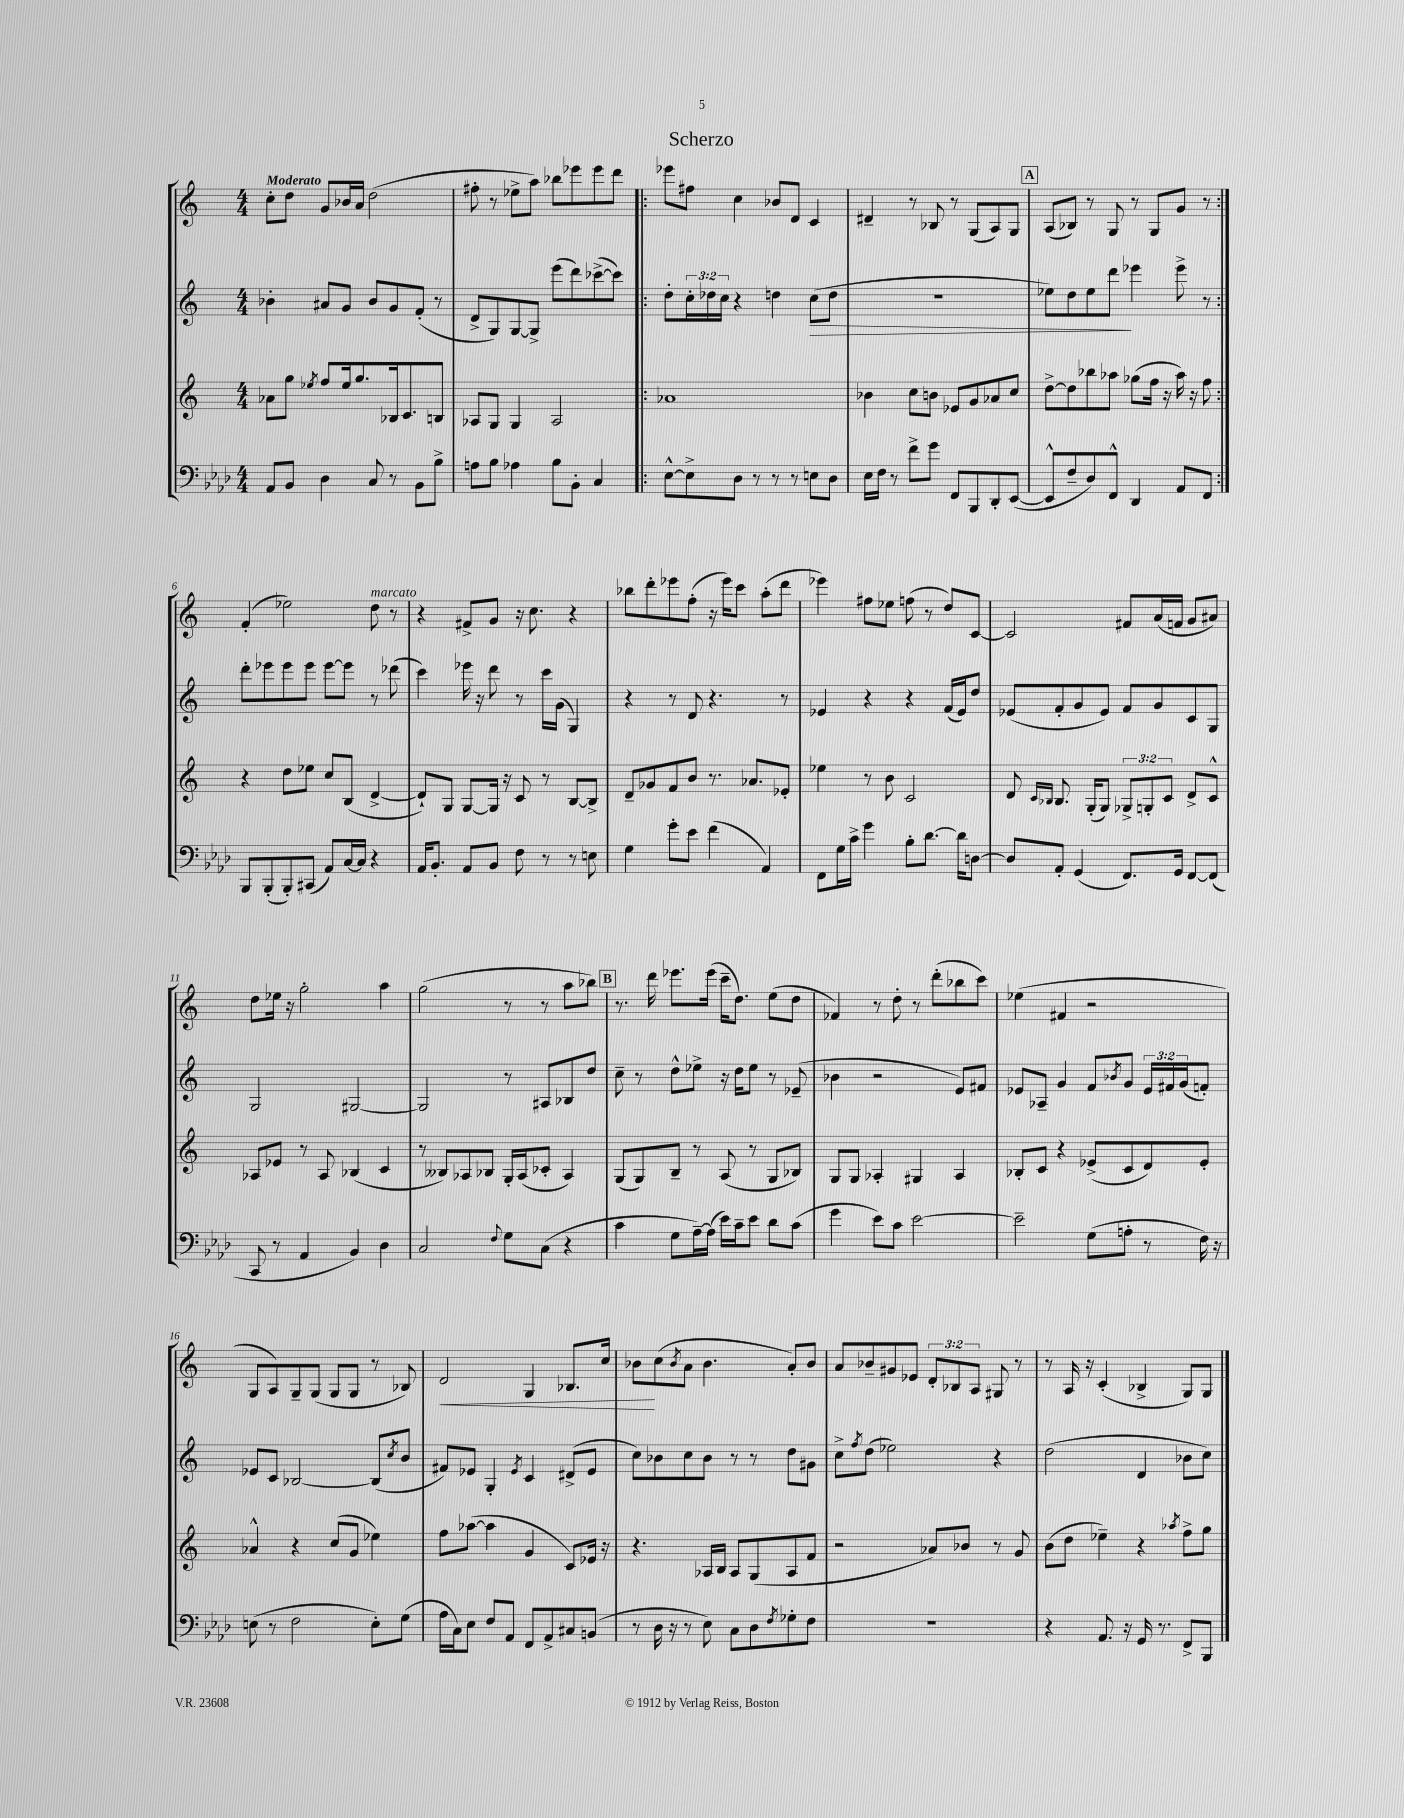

**kern	**kern	**kern	**kern
*staff4	*staff3	*staff2	*staff1
*clefF4	*clefG2	*clefG2	*clefG2
*k[b-e-a-d-]	*k[]	*k[]	*k[]
*M4/4	*M4/4	*M4/4	*M4/4
8AA-	8a-	4b-'	8cc'
8BB-	8gg	.	8dd
.	8qee-	.	.
4D-	8ff	8a#	8g
.	16ee-	8g	16b-
.	8.gg	.	16a
8C	.	8b-	(2dd
8r	16B-	8g	.
.	8.c	.	.
8BB-	.	(8f'	.
8B-^	8B	8r	.
=	=	=	=
8A	8A-	8d^	8ff#'
8B-	8G	8G)	8r
4A-	4G	[8G	8ee-^
.	.	8G^]	8aa)
8B-	2A-	(8eee	8bb-
8BB-'	.	8ddd)	8eee-
4C	.	([8ccc-^	8eee-
.	.	8ccc-])	8ddd
=!|:	=!|:	=!|:	=!|:
[8E-^^	1a-	8dd'	8eee-
8E-^]	.	24cc'	8ff#
.	.	24dd-	.
.	.	24cc	.
8D-	.	4r	4cc
8r	.	.	.
8r	.	4dd	8b-
8r	.	.	8d
8E	.	(8cc	4c
8D-	.	8dd	.
=	=	=	=
16E-	4b-	1r	4d#~
16F	.	.	.
8r	.	.	.
8f^	8cc	.	8r
8g	8b	.	8B-
8FF	8e-	.	8r
8BBB-	8g	.	(8G
8DD-'	8a-	.	8A)
([8EE-	8cc	.	8G
=	=	=	=
8EE-^^]	[8dd^	8ee-)	(8A
8F~	8dd]	8dd	8B-)
8D-)	8bb-	8ee-	8r
8FF^^	8aa-	8ddd	8G
4DD-	(8gg-	4eee-	8r
.	16ff	.	8G
.	16r	.	.
8AA-	16aa-)	8eee-^	8g
.	16r	.	.
8FF	8ff	8r	8r
=:|!	=:|!	=:|!	=:|!
8BBB-	4r	8ddd'	(4f'
(8BBB-'	.	8eee-	.
8BBB-')	8dd	8eee-	2ee-)
(8CC#	8ee-	8eee-	.
8AA-)	8cc	[8eee-	.
[16C	(8B	8eee-]	.
16C]	.	.	.
4r	[4d^	8r	8dd
.	.	(8ddd-	8r
=	=	=	=
16AA-	8d`])	4ccc)	4r
8.BB-'	.	.	.
.	8G	.	.
8AA-	[8G	16eee-	8f#^
.	.	16r	.
8BB-	16G]	8ddd	8g
.	16r	.	.
8F	8c	8r	16r
.	.	.	8.cc
8r	8r	16ccc	.
.	.	(16g	.
8r	[8B	4G)	4r
8E	8B^]	.	.
=	=	=	=
4G	8d~	4r	8bb-
.	8g-	.	8ddd'
8g'	8f	8r	8eee-
8e-	8b	8d	(8ff'
(4f	8.r	4.r	16r
.	.	.	16eee-)
.	.	.	8ccc
.	8.a-	.	.
4AA-)	.	.	(8aa'
.	8e-'	8r	8ddd
=	=	=	=
8FF	4ee-	4e-	4eee-)
16G	.	.	.
16c^	.	.	.
4g	8r	4r	8ff#
.	8b	.	8ee-
8B-'	2c	4r	(8ff
[8.d-	.	.	8r
.	.	(16f	8dd)
16d-]	.	16e-)	.
[8D	.	8dd	[8c
=	=	=	=
8D]	8d	(8e-	2c]
.	16qqc	.	.
.	16qqB-	.	.
8AA-'	8.B-	8f'	.
(4GG	.	8g	.
.	(16G'	.	.
.	8G)	8e-)	.
8.FF)	12G-^	8f	8f#
.	12G'	.	.
.	.	8g	(16a
.	12c	.	.
16GG	.	.	16f
[8FF	8d^	8c	8g
(8FF]	8c^^	8G	8a#)
=	=	=	=
8CC	8A-	2G	8dd
8r	8e-	.	16ee-
.	.	.	16r
4AA-	8r	.	2gg'
.	8A-	.	.
4BB-)	(4B-	[2G#	.
4D-	4c	.	4aa
=	=	=	=
2C	8r	2G#]	(2gg
.	8B--)	.	.
.	8A-	.	.
.	8B-	.	.
8qqF	.	.	.
8G	16G'	8r	8r
.	(16A-	.	.
(8C	8c-'	8A#	8r
4r	4A-)	8B-	8aa
.	.	8dd	8bb-)
=	=	=	=
4c	(8G	8cc~	8.r
.	8G)	8r	.
.	.	.	16ddd
8G	8B~	8dd^^	8.eee-
[16A-~)	8r	8ee-^	.
(16A-]	.	.	(16eee-
16e-)	(8A	16r	16ccc~
16c~	.	16dd	8.dd)
8e-	8r	8ee-	.
8d-	8G	8r	(8ee
(8c	8B-)	(8e-~	8dd
=	=	=	=
4g	8G	4b-	4f-)
.	8G	.	.
8e-)	4A-'	2r	8r
8c	.	.	8dd'
[2e-	4G#	.	8r
.	.	.	(8ddd'
.	4A-	8e)	8bb-
.	.	8f#	8ccc)
=	=	=	=
2e-~]	8B-'	8e-	(4ee-
.	8c	8A-~	.
.	4r	4g	4f#
(8G	(8e-^	8f	2r
.	.	8qb-	.
8A'	8c	8g	.
8r	8d)	24e-	.
.	.	24f#	.
.	.	(24g	.
16F)	8e-'	8f')	.
16r	.	.	.
=	=	=	=
(8E	4a-^^	8e-	8G
8r	.	8c	8A)
2F	4r	[2B-	8G~
.	.	.	(8G
.	(8cc	.	8G
.	8g	.	8G
8E')	4ee-)	(8B-]	8r
.	.	8qcc	.
(8G	.	8b	8B-)
=	=	=	=
16A-	8ff	8f#)	2d
16C)	.	.	.
8E-	([8aa-	8e-	.
8F	4aa-]	4G'	.
8AA-	.	.	.
.	.	8qe-	.
8FF	4g	4c	4G
8AA-^	.	.	.
8C#	8c)	(8d#^	8.B-
(8BB	16e-	8e-	.
.	16r	.	16cc
=	=	=	=
8r	4.r	8cc)	8b-
16D-	.	8b-	(8cc
16r	.	.	.
.	.	.	8qb-
8r	.	8cc	8a
8E-)	16A-	8b-	4.b-
.	16B	.	.
8C	8A-	8r	.
8D-	(8G	8r	.
8qF	.	.	.
8G-'	8A-	8dd	8a')
8F	8f	8g#	8b-
=	=	=	=
1r	2r	8cc^	8a
.	.	8qff	.
.	.	(8dd	8b-~
.	.	2ee-)	8g#
.	.	.	8e-
.	8a-)	.	12d'
.	.	.	12B-
.	8b-	.	.
.	.	.	12A
.	8r	4r	8G#
.	8g	.	8r
=	=	=	=
4r	(8b	(2dd	8r
.	8dd	.	16A
.	.	.	16r
8.AA-	4ee-~)	.	(4c'
16r	.	.	.
16GG	4r	4d	4B-^
8.r	.	.	.
.	8qaa-	.	.
8FF^	8ff^	8b-	8G)
8BBB-	8gg	8cc)	8G
==	==	==	==
*-	*-	*-	*-
